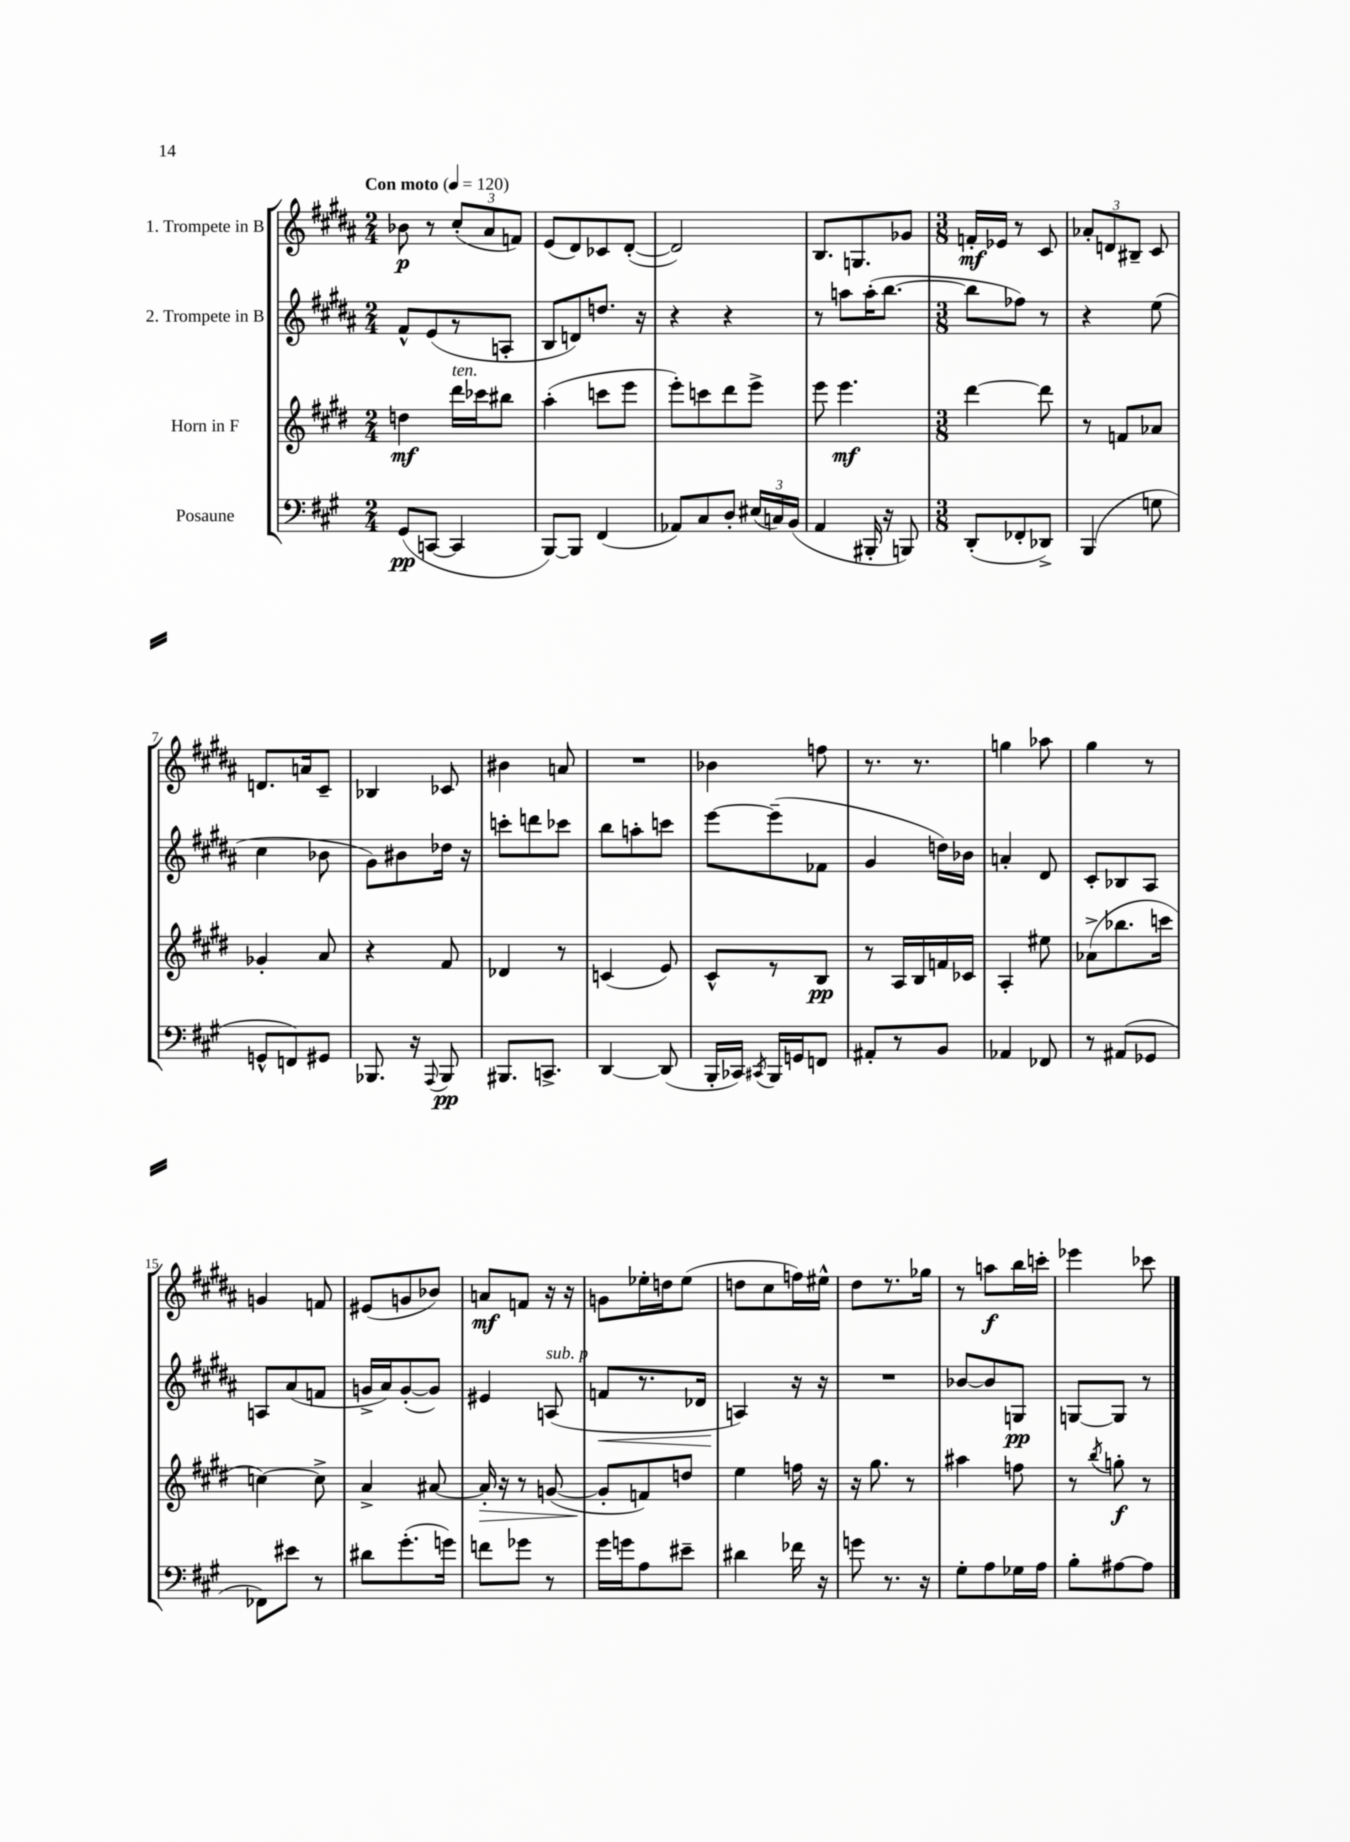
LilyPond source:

<<
\new StaffGroup <<
\new Staff = "s0" \with { instrumentName = "1. Trompete in B" } {
    \clef treble \key b \major \numericTimeSignature \time 2/4 \tempo "Con moto" 4 = 120
    \autoBeamOff bes'8\p r8 \tuplet 3/2 { cis''8[-.( ais'8 f'8]) } |
    e'8[( dis'8) ces'8 dis'8]~-.( |
    dis'2) |
    b8.[ g8. ges'8] |
    \numericTimeSignature \time 3/8 f'16[-.\mf ees'16] r8 cis'8 |
    \tuplet 3/2 { aes'8[-. d'8 bis8]-- } cis'8 |
    d'8.[ a'16 cis'8]-- |
    bes4 ces'8 |
    bis'4 a'8 |
    R4. |
    bes'4 f''8 |
    r8. r8. |
    g''4 aes''8 |
    gis''4 r8 |
    g'4 f'8 |
    eis'8[( g'8 bes'8]) |
    a'8[\mf f'8] r16 r16 |
    g'8[ ees''16-. d''16 ees''8]( |
    d''8[ cis''8 f''16) eis''16]-^ |
    dis''8[ r8. ges''16] |
    r8 a''8[\f b''16 c'''16]-. |
    ees'''4 ces'''8 \bar "|." |
}
\new Staff = "s1" \with { instrumentName = "2. Trompete in B" } {
    \clef treble \key b \major \numericTimeSignature \time 2/4
    \autoBeamOff fis'8[-^ e'8( r8 a8]-. |
    b8[ d'8) d''8.] r16 |
    r4 r4 |
    r8 a''8[ a''16-.( b''8.]~ |
    \numericTimeSignature \time 3/8 b''8[ fes''8]) r8 |
    r4 e''8( |
    cis''4 bes'8 |
    gis'8[) bis'8 des''16] r16 |
    c'''8[-. d'''8 ces'''8] |
    b''8[ a''8-. c'''8] |
    e'''8[~ e'''8--( fes'8] |
    gis'4 d''16[) bes'16] |
    a'4-. dis'8 |
    cis'8[-. bes8 ais8] |
    a8[ ais'8( f'8] |
    g'16[-> ais'16) g'8~-.( g'8]) |
    eis'4 a8^\markup { \italic "sub. p" }( |
    f'8[\< r8. des'16] |
    a4\!) r16 r16 |
    R4. |
    bes'8[~ bes'8 g8]\pp |
    g8[~ g8] r8 \bar "|." |
}
\new Staff = "s2" \with { instrumentName = "Horn in F" } {
    \clef treble \key e \major \numericTimeSignature \time 2/4
    \autoBeamOff d''4\mf dis'''16[^\markup { \italic "ten." } ces'''16 bis''8] |
    a''4-.( c'''8[ e'''8] |
    e'''8[-.) c'''8 dis'''8 e'''8]-> |
    e'''8 e'''4.\mf |
    \numericTimeSignature \time 3/8 dis'''4~ dis'''8 |
    r8 f'8[ aes'8] |
    ges'4-. a'8 |
    r4 fis'8 |
    des'4 r8 |
    c'4( e'8) |
    cis'8[-^ r8 b8]\pp |
    r8 a16[ b16 f'16 ces'16] |
    a4-. eis''8 |
    aes'8[->( bes''8. c'''16] |
    c''4~) c''8-> |
    a'4-> ais'8~ |
    ais'16-.\> r16 r8 g'8~( |
    g'8[-.\! f'8) d''8] |
    e''4 f''16 r16 |
    r16 gis''8. r8 |
    ais''4 f''8 |
    r8 \acciaccatura { b''8 } g''8-.\f r8 \bar "|." |
}
\new Staff = "s3" \with { instrumentName = "Posaune" } {
    \clef bass \key a \major \numericTimeSignature \time 2/4
    \autoBeamOff gis,8[\pp( c,8]~ c,4 |
    b,,8[~) b,,8] fis,4( |
    aes,8[) cis8 d8]-. \tuplet 3/2 { eis16[( c16) b,16]( } |
    a,4 bis,,16-. r16 b,,8) |
    \numericTimeSignature \time 3/8 d,8[-.( fes,8-. des,8]->) |
    b,,4( g8 |
    g,8[-^ f,8) gis,8] |
    bes,,8. r16 \appoggiatura { a,,8 } bes,,8\pp |
    bis,,8.[ c,8.]-> |
    d,4~ d,8( |
    b,,16[-. ces,16]) \acciaccatura { cis,8 } b,,16[ g,16 f,8] |
    ais,8[-. r8 b,8] |
    aes,4 fes,8 |
    r8 ais,8[( ges,8] |
    fes,8[) eis'8] r8 |
    dis'8[ gis'8.-.( g'16]) |
    f'8[ ges'8] r8 |
    gis'16[ g'16 a8 eis'8]-- |
    dis'4 fes'16 r16 |
    g'8 r8. r16 |
    gis8[-. a8 ges16 a16] |
    b8[-. ais8~ ais8] \bar "|." |
}
>>
>>
